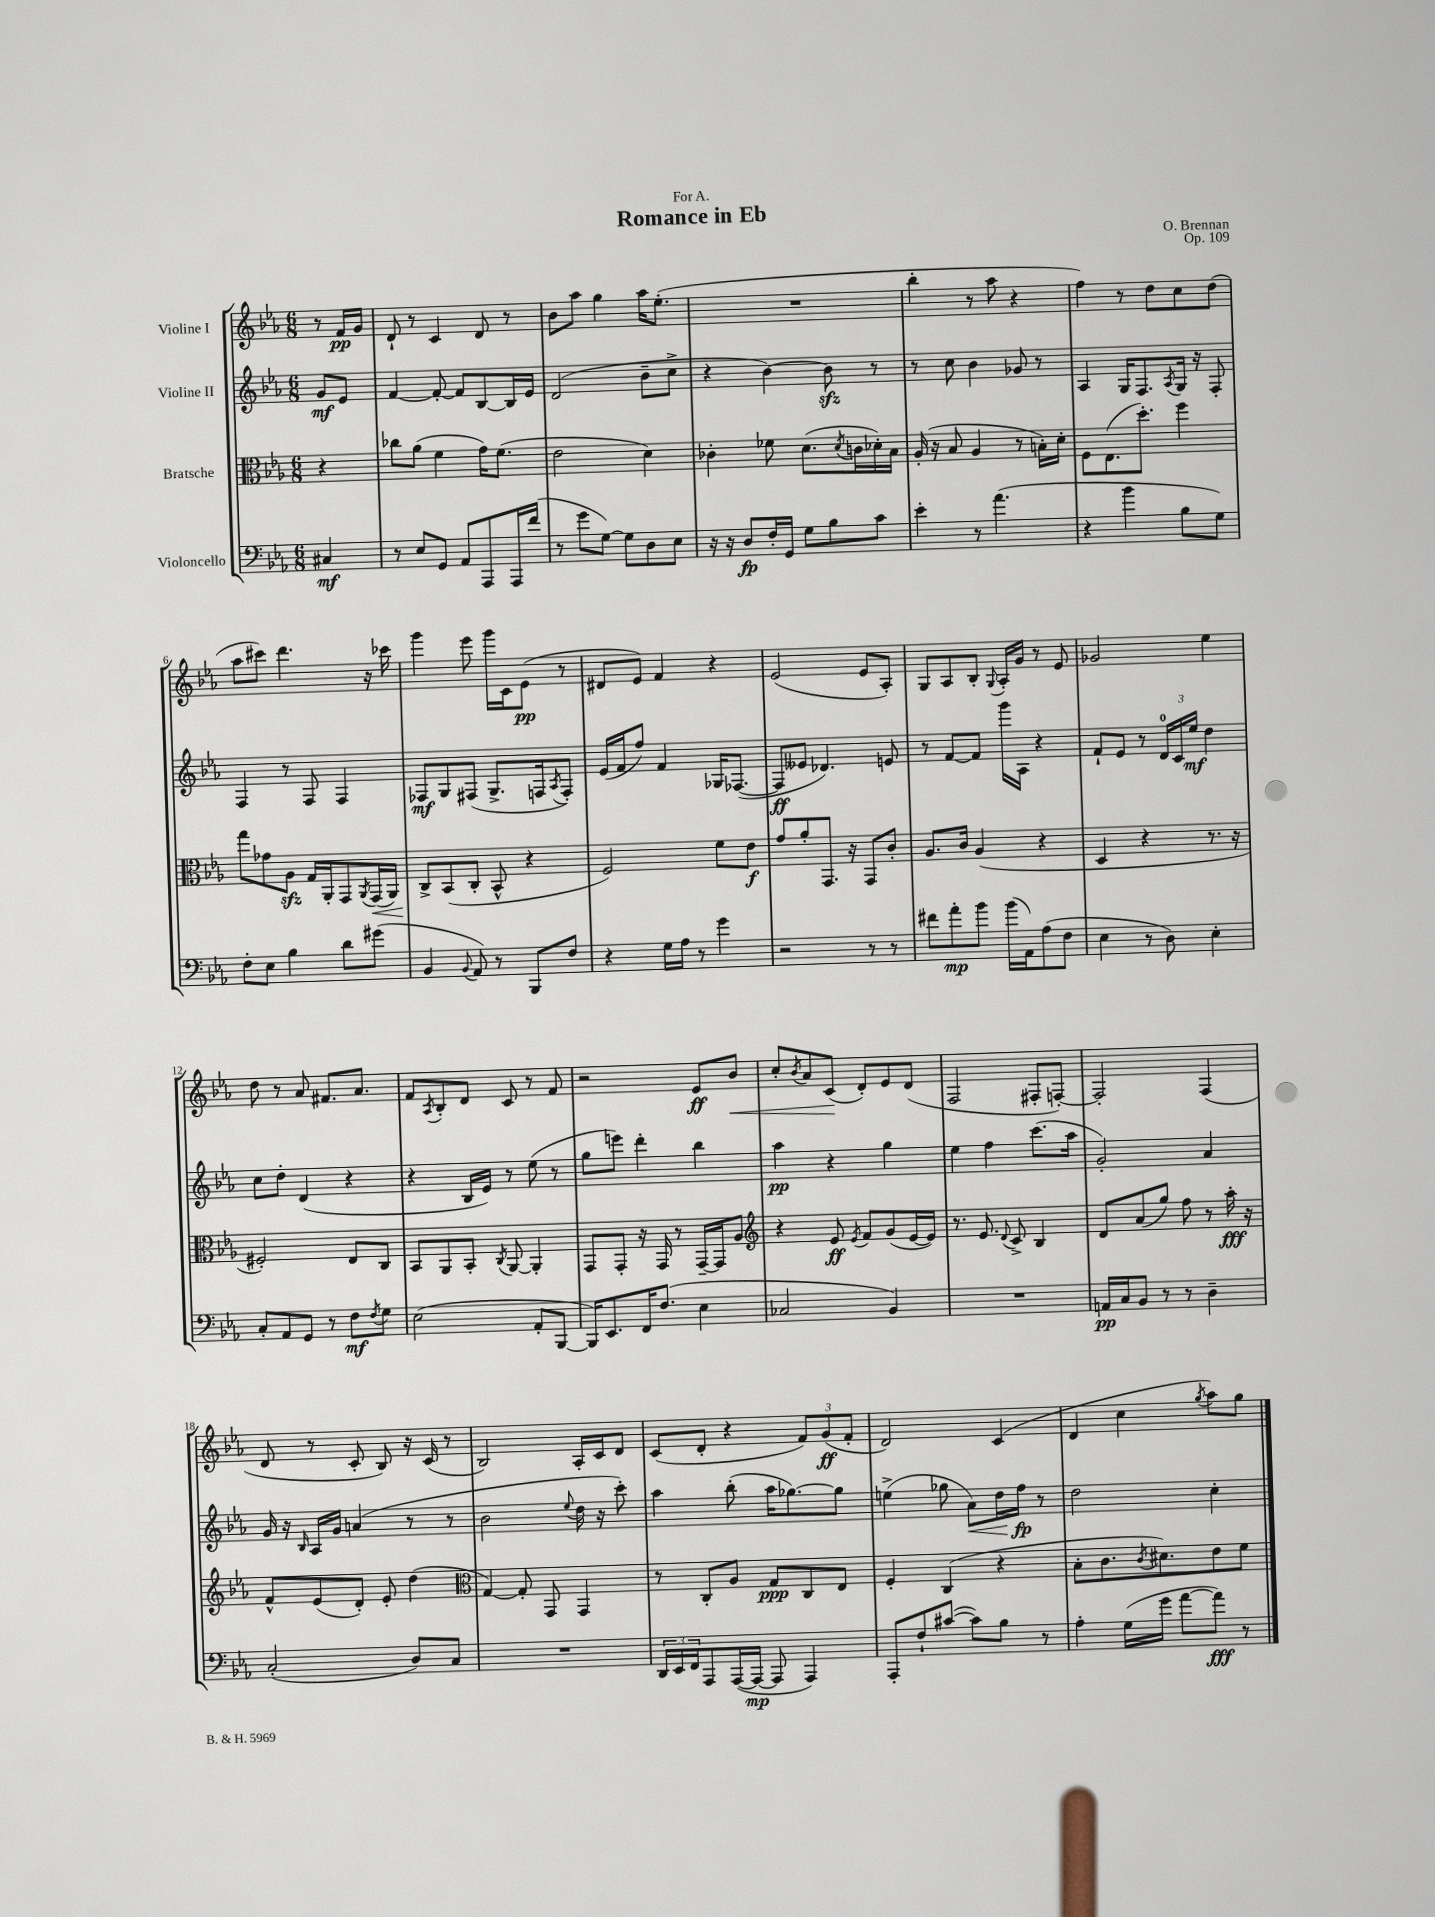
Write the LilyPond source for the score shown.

\header { title = "Romance in Eb" composer = "O. Brennan" dedication = "For A." opus = "Op. 109" }
<<
\new StaffGroup <<
\new Staff = "s0" \with { instrumentName = "Violine I" } {
    \clef treble \key ees \major \numericTimeSignature \time 6/8 \partial 4
    r8 f'16\pp g'16 |
    d'8-! r8 c'4 d'8 r8 |
    bes'8 aes''8 g''4 aes''16 ees''8.-.( |
    R2. |
    bes''4-. r8 aes''8 r4 |
    f''4) r8 d''8 c''8 d''8( |
    aes''8 cis'''8) d'''4. r16 ces'''16 |
    g'''4 ees'''8 g'''16 c'16 ees'8\pp( r8 |
    dis'8 ees'8) f'4 r4 |
    ees'2( ees'8 aes8-.) |
    g8 aes8 bes8-. \appoggiatura { g8 } aes16-. g'16 r8 ees'8 |
    ges'2 ees''4 |
    d''8 r8 aes'8 fis'8. aes'8. |
    f'8 \acciaccatura { aes8 } bes8-. d'8 c'8 r8 f'8 |
    r2 ees'8\ff bes'8\< |
    c''8-. \acciaccatura { bes'8 } aes'8 c'8\!( d'8-.) ees'8 d'8( |
    f2 fis8-. f8~-.) |
    f2-. f4( |
    d'8 r8 c'8-. bes8) r16 c'16( r8 |
    bes2) aes16-. c'16 d'8 |
    c'8( d'8-. r4 \tuplet 3/2 { f'8) g'8\ff( f'8-. } |
    d'2) c'4( |
    d'4 c''4 \acciaccatura { g''8 } aes''8) g''8 \bar "|." |
}
\new Staff = "s1" \with { instrumentName = "Violine II" } {
    \clef treble \key ees \major \numericTimeSignature \time 6/8 \partial 4
    g'8\mf ees'8 |
    f'4~ f'8~-. f'8 bes8~ bes16 ees'16 |
    d'2( bes'8-- c''8-> |
    r4 bes'4~) bes'8\sfz r8 |
    r8 c''8 bes'4 ges'8 r8 |
    aes4 g16 f8. \acciaccatura { aes8 } g16 r16 f8-. |
    f4 r8 f8 f4 |
    fes8\mf g8 fis8( g8.-> f16 \acciaccatura { aes8 } f8-.) |
    ees'16( f'16 f''8) f'4 ges16 fes8.~( |
    fes8\ff eeses'8 des'4.) e'8 |
    r8 f'8~ f'8 g'''16 aes16 r4 |
    f'8-! ees'8 r8 \tuplet 3/2 { d'16-0 c'16 ees''16\mf } d''4 |
    c''8 d''8-. d'4( r4 |
    r4 bes16 ees'16) r8 ees''8( r8 |
    g''8 e'''8) d'''4-. bes''4 |
    aes''4\pp r4 g''4 |
    ees''4 f''4 c'''8.( aes''16 |
    g'2-.) aes'4 |
    g'16 r16 \grace { bes16 } aes16 g'16 a'4( r8 r8 |
    bes'2 \appoggiatura { ees''8 } d''16 r16 c'''8-.) |
    aes''4 bes''8-.( aes''16 ges''8.~) ges''8 |
    e''4->( ges''8 aes'8\<) d''16 f''16\fp\! r8 |
    d''2 c''4-. \bar "|." |
}
\new Staff = "s2" \with { instrumentName = "Bratsche" } {
    \clef alto \key ees \major \numericTimeSignature \time 6/8 \partial 4
    r4 |
    ces''8 aes'8( f'4 g'16) f'8.( |
    ees'2 d'4) |
    ces'4-. fes'8 d'8.( \acciaccatura { d'8 } c'16 des'16-.) bes16 |
    aes16-.( r16 bes8 aes4 r8 b16-.) d'16-. |
    f8 ees8.( d''8.-.) f''4 |
    g''8 ges'8 aes8\sfz g16 aes,16-. g,8 \acciaccatura { aes,8 } g,16\<( aes,16) |
    c8->\! bes,8( c8-. bes,8-^ r4 |
    f2) f'8 ees'8\f |
    g'8 aes'8-. g,8. r16 g,8 c'8-. |
    aes8. c'16 aes4( r4 |
    d4 r4 r8. r16 |
    fis2-.) ees8 c8 |
    bes,8 aes,8 bes,8-. \acciaccatura { c8 } aes,8~ aes,4-. |
    g,8 g,8-. r16 g,16 r8 g,16~-- g,16 aes8 |
    \clef treble r4 ees'8\ff \acciaccatura { ees'8 } f'8 g'8( ees'16~ ees'16) |
    r8. ees'8. \appoggiatura { d'8 } c'8-> bes4 |
    d'8 aes'8( g''8) f''8 r8 aes''16-.\fff r16 |
    f'8-^ ees'8( d'8-.) ees'8-. d''4( |
    \clef alto g4~) g8-. g,8 g,4 |
    r8 c8-. aes8 g8\ppp c8 ees8 |
    f4-. c4( r4 |
    bes8-. c'8. \acciaccatura { c'8 } dis'8.) ees'8 f'8 \bar "|." |
}
\new Staff = "s3" \with { instrumentName = "Violoncello" } {
    \clef bass \key ees \major \numericTimeSignature \time 6/8 \partial 4
    cis4\mf |
    r8 ees8 g,8 aes,8 aes,,8 aes,,16 f'16( |
    r8 g'8 g8~) g8 d8 ees8 |
    r16 r16 d8\fp f16-. g,16 g8 bes8 c'8 |
    ees'4-. r8 aes'4.( |
    r4 bes'4 bes8 g8) |
    f8-. ees8 bes4 d'8 gis'8( |
    bes,4 \appoggiatura { bes,8 } aes,8) r8 bes,,8 f8 |
    r4 g16 aes16 r8 g'4 |
    r2 r8 r8 |
    fis'8 aes'8-.\mp bes'8 bes'16( aes,16) aes8( f8 |
    ees4 r8 d8) ees4-. |
    c8-. aes,8 g,8 r8 f8\mf \acciaccatura { f8 } g8 |
    ees2( aes,8-. bes,,8~ |
    bes,,16) ees,8. f,16 f8.( ees4 |
    ces2 bes,4) |
    R2. |
    a,16\pp c16 bes,8 r8 r8 d4-- |
    c2-.( d8) c8 |
    R2. |
    \tuplet 3/2 { d,16 ees,16 f,16 } aes,,8 aes,,16~( aes,,16~\mp aes,,8 aes,,4) |
    aes,,8-. f8-! cis'8~( cis'8) bes8 r8 |
    aes4-. g16( g'16 aes'8~ aes'8\fff) r8 \bar "|." |
}
>>
>>
